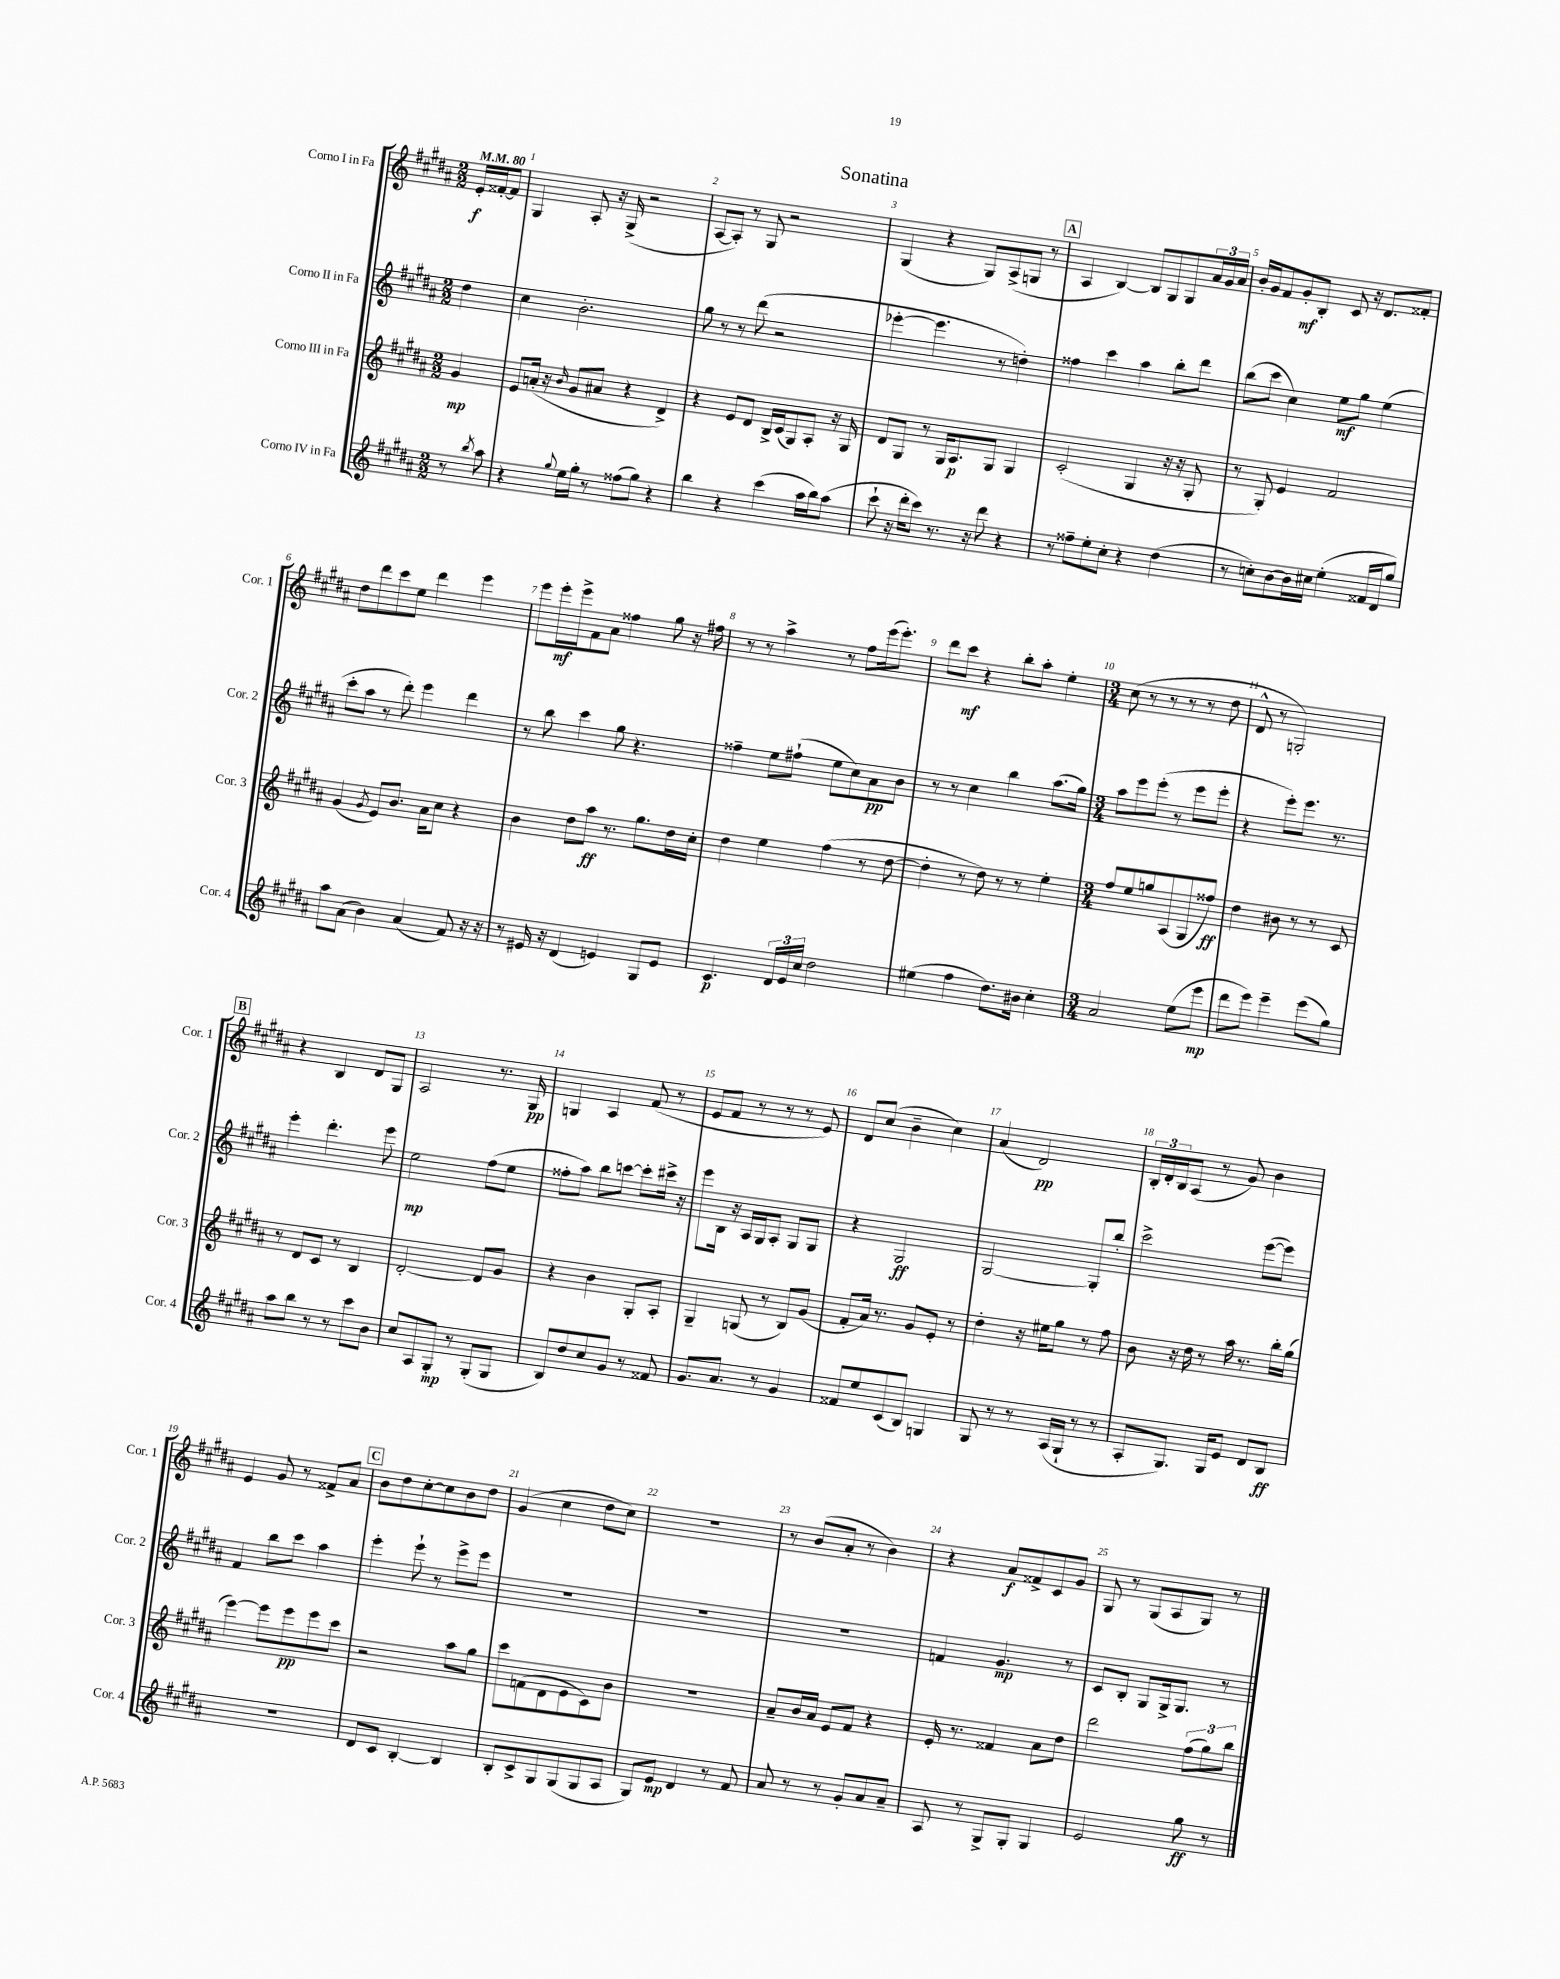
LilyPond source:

\header { title = "Sonatina" }
<<
\new StaffGroup <<
\new Staff = "s0" \with { instrumentName = "Corno I in Fa" shortInstrumentName = "Cor. 1" } {
    \clef treble \key b \major \numericTimeSignature \time 2/2 \partial 4 \tempo 4 = 80
    e'16-.\f fisis'16~-. fisis'8 |
    gis4 ais8-. r16 gis16->( r2 |
    ais8~ ais8-.) r8 gis8 r2 |
    gis4( r4 gis8) ais8->( g8 r8 |
    \mark \markup { \box "A" } ais4 b4~) b8 gis8 gis8 \tuplet 3/2 { ais'16 gis'16 ais'16 } |
    b'16-. gis'16 fis'8 gis'8-.\mf b8-. cis'8 r16 dis'8. fisis'8-. |
    dis''8 dis'''8 cis'''8 e''8 dis'''4 e'''4 |
    e'''8 e'''16-.\mf e'''16-> fis'8 ais'8 fisis''4 gis''8 r16 fis''16 |
    r8 r8 ais''4-> r8 fis''8 e'''16( e'''8.-.) |
    dis'''8 cis'''8\mf r4 b''8-. ais''8-. e''4-. |
    \numericTimeSignature \time 3/4 cis''8( r8 r8 r8 r8 dis''8 |
    dis'8-^ r8 g2-.) |
    \mark \markup { \box "B" } r4 b4 dis'8 gis8 |
    ais2 r8. gis16\pp |
    g4 ais4 fis'8( r8 |
    e'8 fis'8 r8 r8 r8 e'8) |
    dis'8 cis''8( b'4-- cis''4) |
    ais'4( dis'2\pp) |
    \tuplet 3/2 { b16-. dis'16-. b16 } ais8( r8 gis'8) b'4 |
    e'4 gis'8 r8 fisis'8-> ais'8 |
    \mark \markup { \box "C" } b'8 dis''8 cis''8~-. cis''8 b'8 dis''8 |
    gis'4( cis''4 dis''8 cis''8) |
    R2. |
    r8 b'8( ais'8-. r8 b'4) |
    r4 ais'8\f fisis'8-> cis'8 gis'8 |
    gis8 r8 gis8( ais8 gis8) r8 \bar "|." |
}
\new Staff = "s1" \with { instrumentName = "Corno II in Fa" shortInstrumentName = "Cor. 2" } {
    \clef treble \key b \major \numericTimeSignature \time 2/2 \partial 4
    dis''4 |
    cis''4 b'2.-. |
    gis''8 r8 r8 dis'''8( r2 |
    ees'''4~-. ees'''4. r8 d''4-.) |
    \mark \markup { \box "A" } fisis''4 cis'''4 ais''4 b''8-. dis'''8 |
    b''8( cis'''8 cis''4) e''8\mf gis''8 e''4( |
    cis'''8-. ais''8 r8 dis'''8-.) e'''4 dis'''4 |
    r8 b''8 cis'''4 gis''8 r4. |
    fisis''4-- e''8 fis''8-!( e''8 cis''8) ais'8\pp b'8 |
    r8 r8 cis''4 b''4 ais''8.( gis''16) |
    \numericTimeSignature \time 3/4 ais''8 e'''8 e'''8-.( r8 e'''8 e'''8-. |
    r4 e'''8-.) e'''8. r8. |
    \mark \markup { \box "B" } e'''4-. dis'''4.-. e'''8 |
    e''2\mp fis''8( e''8 |
    fisis''8-. ais''8) b''8 c'''8~ c'''8-. cis'''16-> r16 |
    e'''8 b16 r16 ais16 gis16 ais8-. gis8 gis8 |
    r4 gis2\ff |
    gis2~ gis8-. b''8-. |
    cis'''2-> e'''8~( e'''8) |
    fis'4 b''8 cis'''8 ais''4 |
    \mark \markup { \box "C" } e'''4-. e'''8-! r8 e'''8-> e'''8 |
    R2. |
    R2. |
    R2. |
    f'4 gis'4.\mp r8 |
    cis'8 b8-. gis8 gis16-> gis8. r8 \bar "|." |
}
\new Staff = "s2" \with { instrumentName = "Corno III in Fa" shortInstrumentName = "Cor. 3" } {
    \clef treble \key b \major \numericTimeSignature \time 2/2 \partial 4
    gis'4\mp |
    e'8 a'16-.( r16 \grace { b'16 } gis'8 ais'8 r4 dis'4->) |
    r4 e'8 dis'8 b16-> cis'16( gis8) ais8-. r16 gis16 |
    dis'8 gis8 r8 gis16 ais8.\p gis8 gis4 |
    \mark \markup { \box "A" } cis'2-.( gis4 r16 r16 gis8-. |
    r8 gis8-.) e'4 fis'2 |
    gis'4( \acciaccatura { gis'8 } e'8) b'8. ais'16 cis''8 r4 |
    b'4 dis''8 ais''8\ff r8. gis''8. dis''16 cis''16-. |
    dis''4 e''4 fis''4( r8 dis''8~ |
    dis''4-. r8 dis''8) r8 r8 e''4-. |
    \numericTimeSignature \time 3/4 fis''8 e''8 g''8 ais8( gis8 fisis''8\ff) |
    dis''4 bis'8 r8 r8 cis'8 |
    \mark \markup { \box "B" } r8 dis'8 cis'8 r8 b4 |
    dis'2~-. dis'8 gis'8 |
    r4 b'4 gis8-. ais8-. |
    gis4-- g8( r8 b8) gis'8( |
    fis'8-. ais'16) r8. gis'8 e'8-. r8 |
    dis''4-. r16 eis''16 gis''8 r8 fis''8 |
    b'8 r16 dis''16 r8 ais''16 r8. b''16-. gis''16( |
    e'''4~) e'''8 e'''8\pp e'''8 cis'''8 |
    \mark \markup { \box "C" } r2 ais''8 gis''8 |
    cis'''8 f'8( dis'8 e'8 cis'8) b'8 |
    R2. |
    ais'8-- b'16 ais'16 e'8 fis'8 r4 |
    e'16-. r8. fisis'4 ais'8 dis''8 |
    dis'''2 \tuplet 3/2 { fis''8( gis''8) b''8 } \bar "|." |
}
\new Staff = "s3" \with { instrumentName = "Corno IV in Fa" shortInstrumentName = "Cor. 4" } {
    \clef treble \key b \major \numericTimeSignature \time 2/2 \partial 4
    r8 \acciaccatura { b''8 } ais''8 |
    r4 \appoggiatura { gis''8 } e''16 gis''16-. r8 fisis''8( gis''8) r4 |
    b''4 r4 cis'''4( ais''16 b''16) ais''8( |
    cis'''8-! r16 dis'''16-. cis'''8) r8. r16 dis'''8 r4 |
    \mark \markup { \box "A" } r8 fisis''8-- e''8-. cis''8-. r4 dis''4( |
    r8 c''8-.) b'8~ b'16 cis''16 e''4-.( fisis'16 dis'16 gis''8) |
    ais''8 ais'8( b'4) ais'4( fis'8) r16 r16 |
    r8 eis'16 r16 dis'4( e'4) gis8 e'8 |
    cis'4.\p \tuplet 3/2 { dis'16 e'16 cis''16 } dis''2 |
    eis''4( fis''4 dis''8.) bis'16 cis''4-. |
    \numericTimeSignature \time 3/4 ais'2 e''8( e'''8\mp |
    dis'''8 e'''8) e'''4-- e'''8( gis''8) |
    \mark \markup { \box "B" } ais''8 b''8 r8 r8 cis'''8 b'8 |
    cis''8 ais8 gis8-.\mp r8 gis8-.( gis8 |
    b8) dis''8 cis''8 gis'8 r8 fisis'8 |
    gis'8. ais'8. r8 gis'4 |
    fisis'8 e''8 cis'8( b8) g4 |
    gis8 r8 r8 ais16( gis16-! r8 r8 |
    ais8-. gis8.) gis16 e'8 dis'8 b8\ff |
    R2. |
    \mark \markup { \box "C" } dis'8 cis'8 b4~-. b4 |
    b8-. cis'8-> gis8 gis8( gis8 ais8 |
    gis8) e'8\mp dis'4 r8 fis'8 |
    ais'8 r8 r8 gis'8-. ais'8 ais'8-- |
    ais8 r8 gis8-> gis8-. gis4 |
    e'2 gis''8\ff r8 \bar "|." |
}
>>
>>
\layout { \context { \Score \override BarNumber.break-visibility = ##(#f #t #t) barNumberVisibility = #all-bar-numbers-visible } }
